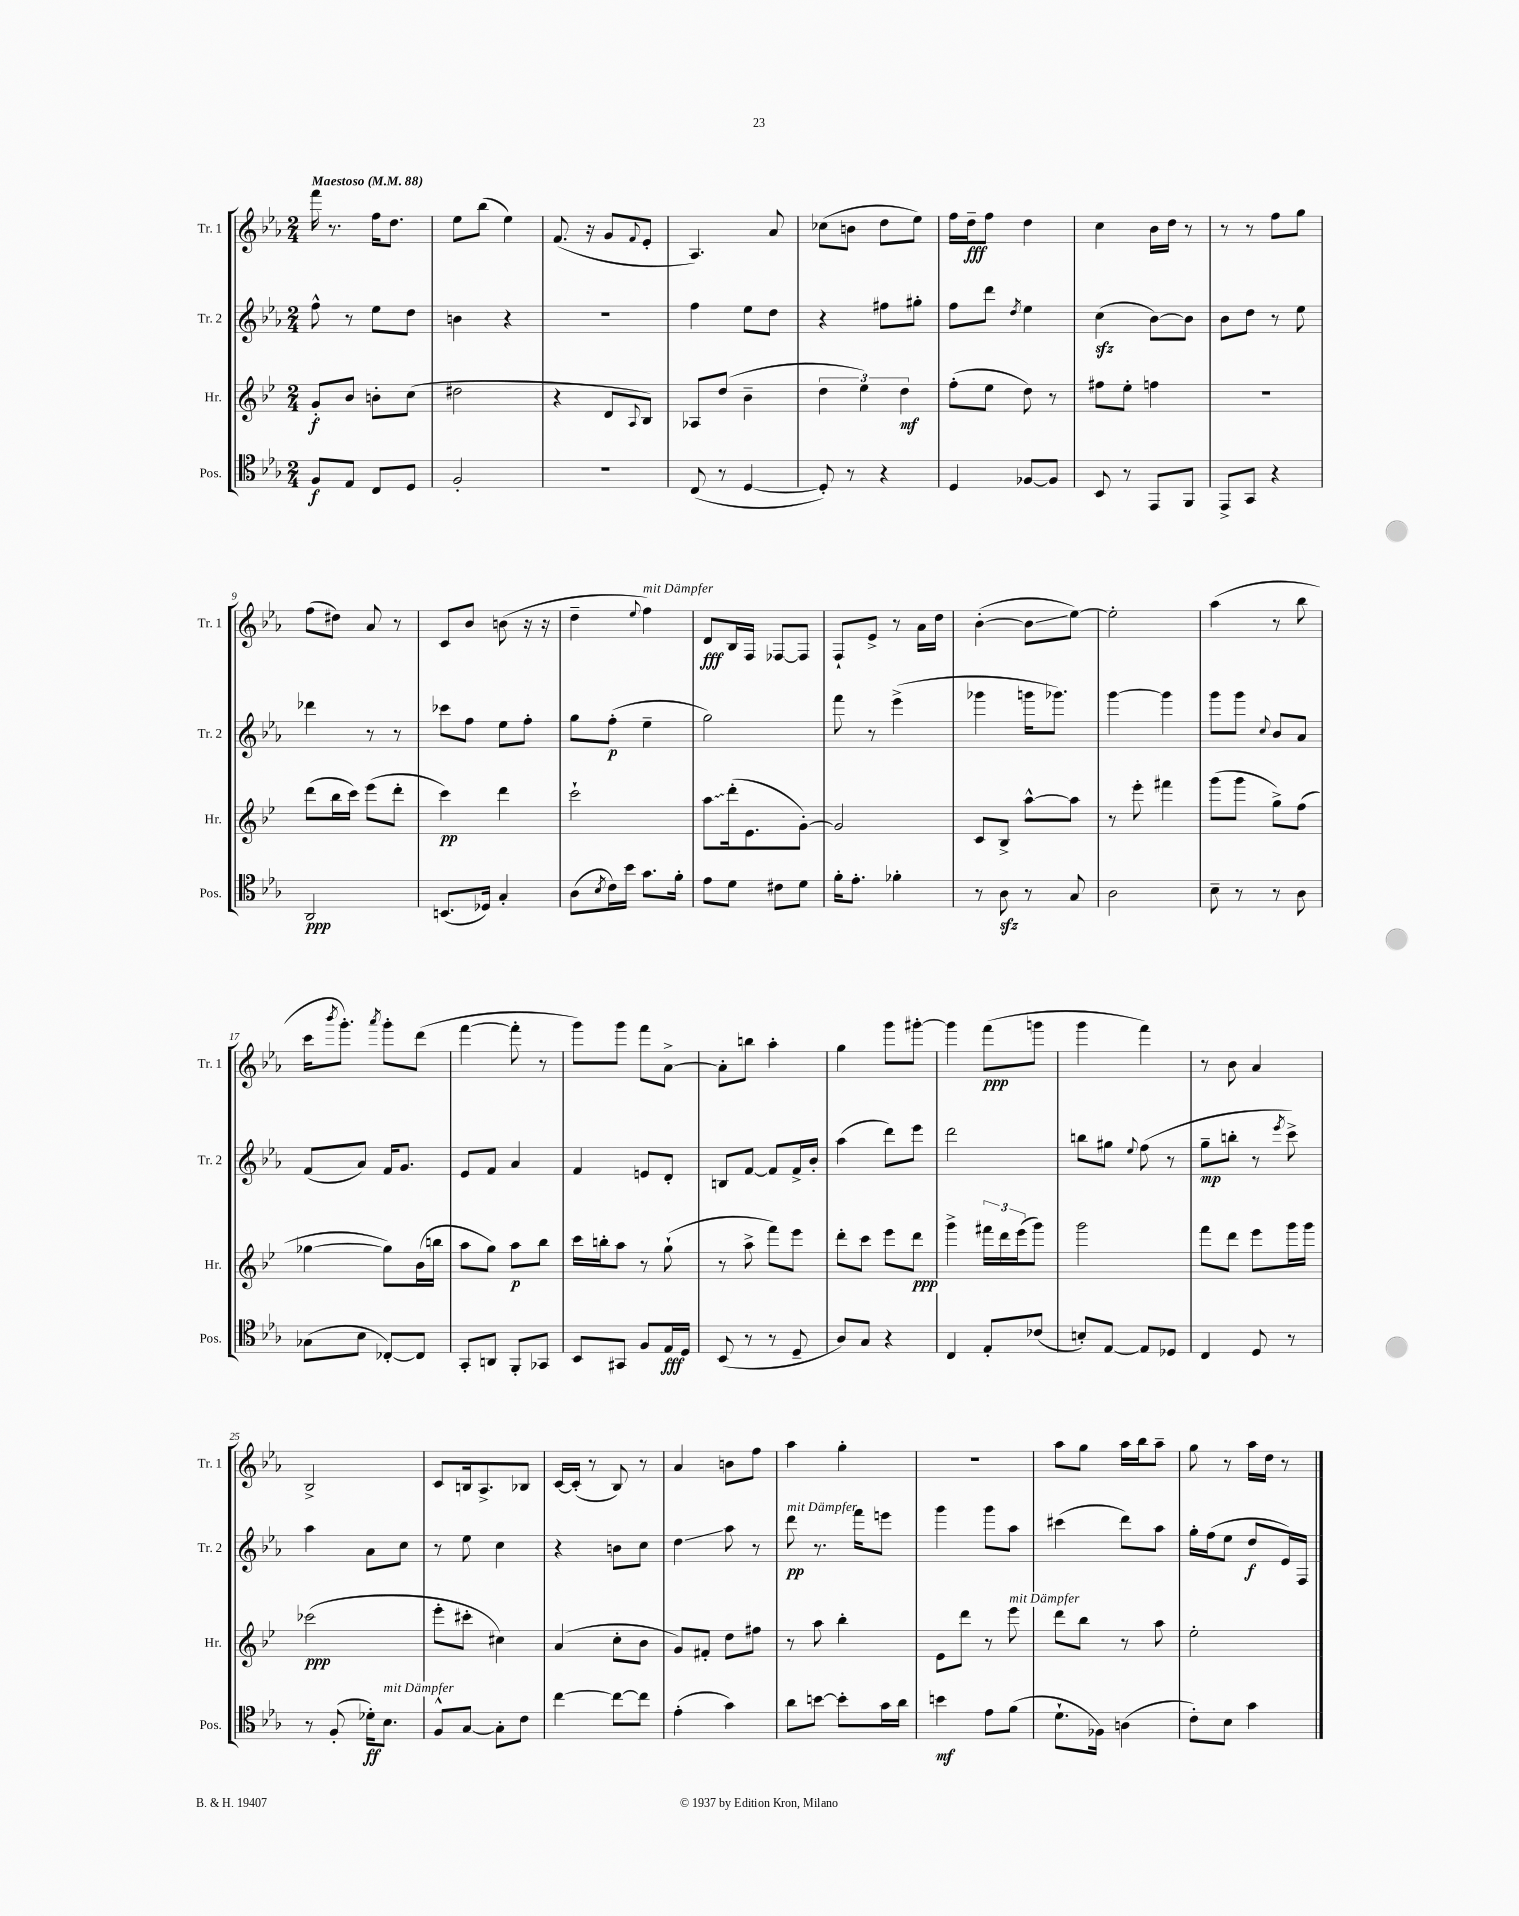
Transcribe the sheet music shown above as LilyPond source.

<<
\new StaffGroup <<
\new Staff = "s0" \with { instrumentName = "Tr. 1" shortInstrumentName = "Tr. 1" } {
    \clef treble \key ees \major \numericTimeSignature \time 2/4 \tempo "Maestoso" 4 = 88
    f'''16 r8. f''16 d''8. |
    ees''8 bes''8( ees''4) |
    f'8.( r16 g'8 \appoggiatura { f'8 } ees'8-. |
    aes4.) aes'8 |
    ces''8( b'8 d''8 ees''8) |
    f''16 d''16--\fff f''8 d''4 |
    c''4 bes'16 d''16 r8 |
    r8 r8 f''8 g''8 |
    f''8( dis''8) aes'8 r8 |
    c'8 bes'8 b'8( r16 r16 |
    d''4-- \appoggiatura { ees''8 } f''4^\markup { \italic "mit Dämpfer" }) |
    d'8\fff bes16 f16 fes8~ fes8 |
    f8-! ees'8-> r8 aes'16 d''16 |
    bes'4~-.( bes'8\glissando ees''8~) |
    ees''2-. |
    aes''4( r8 bes''8 |
    c'''16 \acciaccatura { bes'''8 } g'''8.-.) \acciaccatura { aes'''8 } g'''8-. d'''8( |
    f'''4~ f'''8-. r8 |
    g'''8) g'''8 f'''8 aes'8~-> |
    aes'8-. b''8 aes''4-. |
    g''4 g'''8 gis'''8~-. |
    gis'''4 f'''8\ppp( g'''8 |
    g'''4 f'''4) |
    r8 bes'8 aes'4 |
    bes2-> |
    c'8 b16 aes8.-> bes8 |
    c'16~ c'16-.( r8 bes8) r8 |
    aes'4 b'8 f''8 |
    aes''4 g''4-. |
    r2 |
    aes''8 g''8 aes''16 bes''16 aes''8-- |
    g''8 r8 aes''16 d''16 r8 \bar "|." |
}
\new Staff = "s1" \with { instrumentName = "Tr. 2" shortInstrumentName = "Tr. 2" } {
    \clef treble \key ees \major \numericTimeSignature \time 2/4
    f''8-^ r8 ees''8 d''8 |
    b'4 r4 |
    r2 |
    f''4 ees''8 d''8 |
    r4 fis''8 gis''8-. |
    f''8 d'''8 \acciaccatura { d''8 } ees''4 |
    c''4\sfz( bes'8~) bes'8 |
    bes'8 d''8 r8 ees''8 |
    des'''4 r8 r8 |
    ces'''8 f''8 ees''8 f''8-. |
    g''8 f''8-.\p( ees''4-- |
    g''2) |
    f'''8 r8 ees'''4->( |
    ges'''4 g'''16 ges'''8.) |
    g'''4~ g'''4 |
    g'''8 g'''8 \appoggiatura { c''8 } bes'8 aes'8 |
    f'8( aes'8) f'16 g'8. |
    ees'8 f'8 aes'4 |
    f'4 e'8 d'8-. |
    b8 f'8~ f'8 f'16-> bes'16-. |
    aes''4( d'''8) ees'''8 |
    d'''2 |
    b''8 gis''8 \appoggiatura { ees''8 } f''8( r8 |
    g''8--\mp b''8-. r8 \acciaccatura { ees'''8 } c'''8->) |
    aes''4 aes'8 c''8 |
    r8 ees''8 c''4 |
    r4 b'8 c''8 |
    d''4\glissando aes''8 r8 |
    d'''8\pp^\markup { \italic "mit Dämpfer" } r8. f'''16 e'''8 |
    g'''4 g'''8 aes''8 |
    cis'''4( d'''8) aes''8 |
    g''16-. f''16( ees''8 d''8\f ees'16) f16 \bar "|." |
}
\new Staff = "s2" \with { instrumentName = "Hr." shortInstrumentName = "Hr." } {
    \clef treble \key bes \major \numericTimeSignature \time 2/4
    g'8-.\f bes'8 b'8-. c''8( |
    dis''2 |
    r4 d'8 \appoggiatura { a8 } bes8) |
    aes8 d''8( bes'4-- |
    \tuplet 3/2 { d''4 ees''4) d''4\mf } |
    f''8-.( ees''8 d''8) r8 |
    fis''8 ees''8-. f''4 |
    R2 |
    d'''8( bes''16 c'''16) ees'''8( d'''8-. |
    c'''4\pp) d'''4 |
    c'''2-! |
    \once \override Glissando.style = #'zigzag a''8\glissando d'''16-.( ees'8. g'8~-.) |
    g'2 |
    c'8 bes8-> a''8~-^ a''8 |
    r8 ees'''8-. fis'''4 |
    g'''8( g'''8 g''8->) f''8( |
    ges''4~ ges''8) bes'16( b''16 |
    a''8 g''8) a''8\p bes''8 |
    c'''16 b''16-. a''8 r8 g''8-!( |
    r8 a''8-> f'''8) ees'''8 |
    d'''8-. c'''8 ees'''8 d'''8\ppp |
    g'''4-> \tuplet 3/2 { fis'''16 d'''16 ees'''16( } g'''8) |
    g'''2 |
    f'''8 d'''8 ees'''8 g'''16 g'''16 |
    ces'''2\ppp( |
    ees'''8-. cis'''8-. cis''4) |
    a'4( c''8-. bes'8 |
    g'8) fis'8-. d''8 fis''8 |
    r8 a''8 bes''4-. |
    ees'8 d'''8 r8 ees'''8^\markup { \italic "mit Dämpfer" } |
    d'''8 bes''8 r8 a''8 |
    ees''2-. \bar "|." |
}
\new Staff = "s3" \with { instrumentName = "Pos." shortInstrumentName = "Pos." } {
    \clef tenor \key ees \major \numericTimeSignature \time 2/4
    f8\f ees8 c8 d8 |
    f2-. |
    r2 |
    c8( r8 d4~ |
    d8-.) r8 r4 |
    d4 fes8~ fes8 |
    bes,8 r8 ees,8 f,8 |
    ees,8-> g,8 r4 |
    aes,2\ppp |
    b,8.( des16) g4-. |
    aes8( \acciaccatura { bes8 } c'16) bes'16 g'8. f'16-. |
    ees'8 d'8 cis'8 d'8 |
    f'16-. ees'8.-. fes'4-. |
    r8 aes8\sfz r8 g8 |
    aes2 |
    bes8-- r8 r8 aes8 |
    ges8( bes8 ces8~-.) ces8 |
    g,8-. a,8 f,8-. ges,8 |
    bes,8 gis,8 f8 ees16\fff d16 |
    bes,8( r8 r8 d8-- |
    aes8) g8 r4 |
    c4 ees8-. ces'8( |
    b8-.) ees8~ ees8 des8 |
    c4 d8 r8 |
    r8 f8-.( des'16-.\ff) bes8.^\markup { \italic "mit Dämpfer" } |
    f8-^ g8~ g8-. c'8 |
    c''4~ c''8~ c''8 |
    ees'4-.( g'4) |
    aes'8 b'8~ b'8-. g'16 aes'16 |
    b'4\mf ees'8 f'8( |
    d'8.-! fes16) a4( |
    c'8-.) bes8 g'4 \bar "|." |
}
>>
>>
